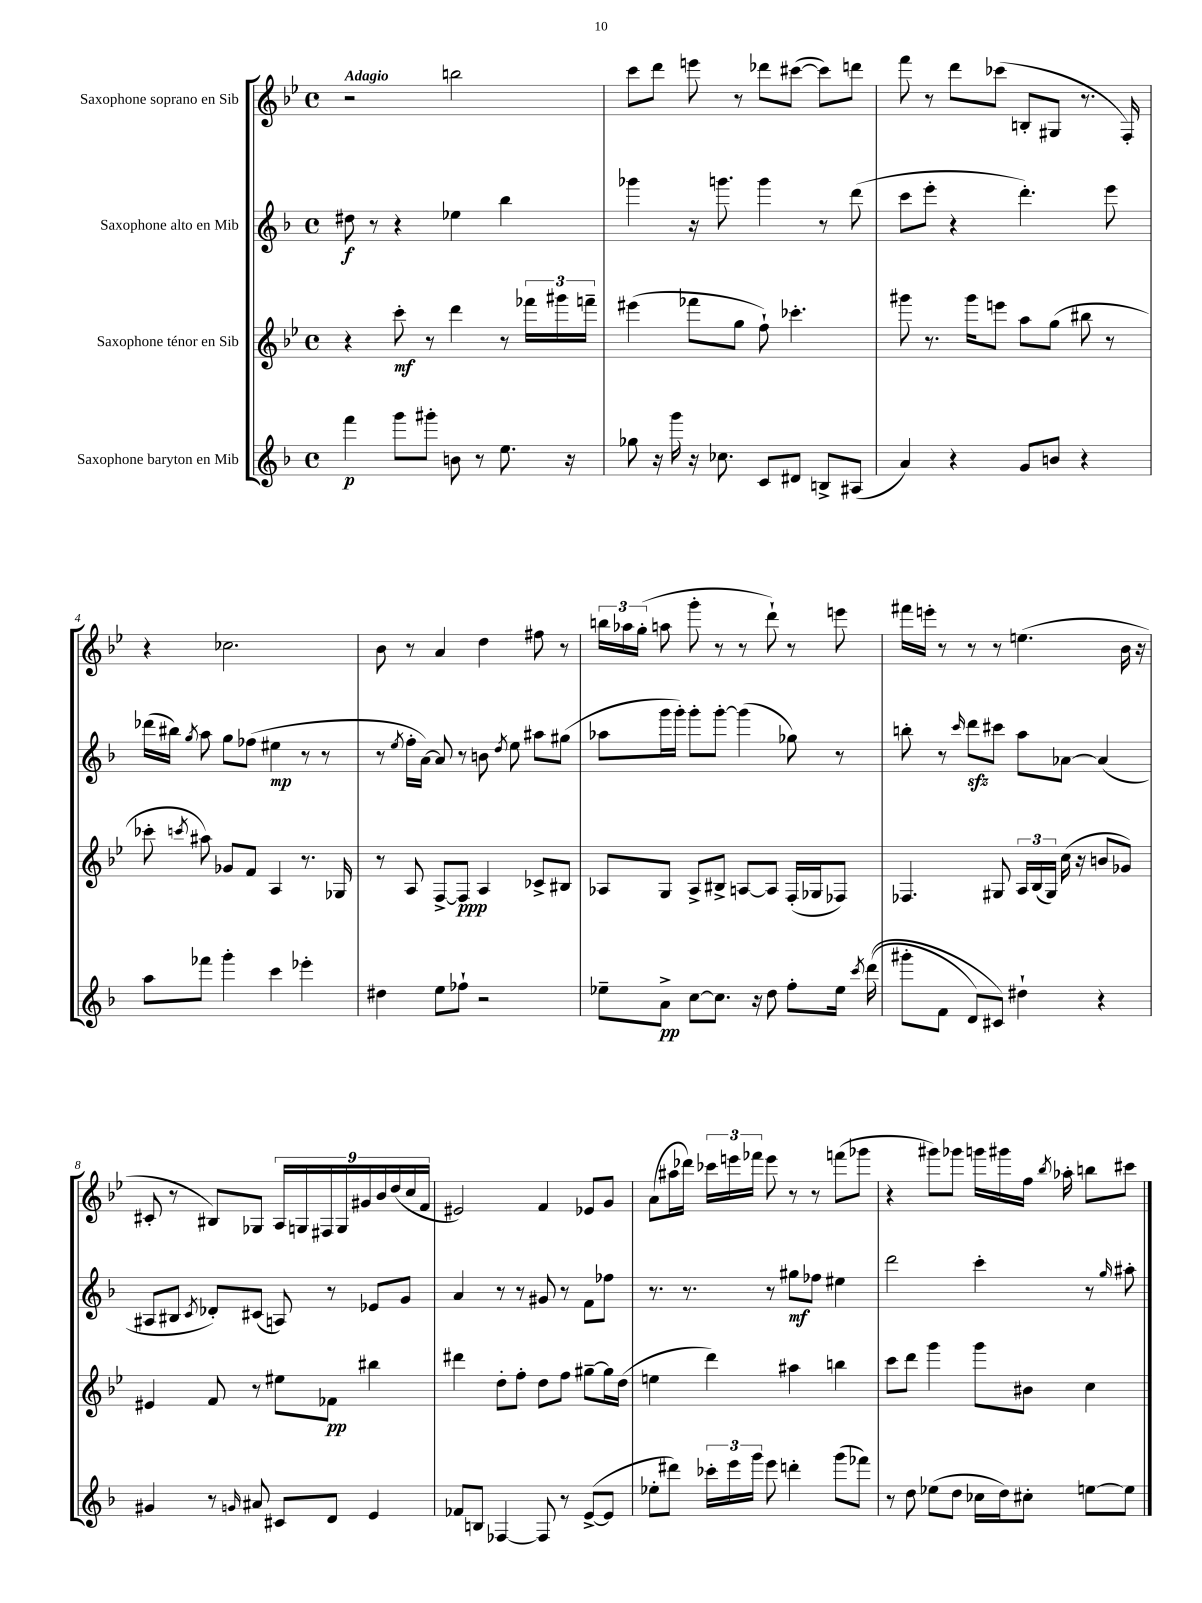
<<
\new StaffGroup <<
\new Staff = "s0" \with { instrumentName = "Saxophone soprano en Sib" } {
    \clef treble \key bes \major \defaultTimeSignature \time 4/4 \tempo "Adagio"
    \autoBeamOff r2 b''2 |
    c'''8[ d'''8] e'''8 r8 des'''8[ cis'''8]~( cis'''8[) d'''8] |
    f'''8 r8 d'''8[ ces'''8]( b8[-. gis8] r8. f16-.) |
    r4 ces''2. |
    bes'8 r8 a'4 d''4 fis''8 r8 |
    \tuplet 3/2 { b''16[ aes''16 g''16]-.( } a''8 g'''8-. r8 r8 d'''8-!) r8 e'''8 |
    fis'''16[ e'''16]-. r8 r8 r8 e''4.( bes'16 r16 |
    cis'8-. r8 bis8[) ges8] \tuplet 9/8 { a16[ g16 fis16 g16 gis'16 bes'16 d''16( c''16 f'16] } |
    eis'2) f'4 ees'8[ g'8] |
    a'8[( ais''16 des'''16]) \tuplet 3/2 { ces'''16[ e'''16 fes'''16] } e'''8 r8 r8 f'''8[( ges'''8] |
    r4 gis'''8[) ges'''8] g'''16[ gis'''16 f''16] \acciaccatura { bes''8 } aes''16-. b''8[ cis'''8] \bar "|." |
}
\new Staff = "s1" \with { instrumentName = "Saxophone alto en Mib" } {
    \clef treble \key f \major \defaultTimeSignature \time 4/4
    \autoBeamOff dis''8\f r8 r4 ees''4 bes''4 |
    ges'''4 r16 g'''8. g'''4 r8 d'''8( |
    c'''8[ e'''8]-. r4 d'''4.-.) e'''8 |
    des'''16[( bis''16]) \acciaccatura { g''8 } a''8 g''8[ fes''8]( eis''4\mp r8 r8 |
    r8 \acciaccatura { e''8 } f''16[-. a'16]~) a'8 r8 b'8 \acciaccatura { d''8 } e''8 ais''8[ gis''8]( |
    aes''8[ g'''16 g'''16]-.) g'''8[-. g'''8]~-. g'''4( ges''8) r8 |
    b''8-. r8 \grace { c'''16 } d'''8[\sfz cis'''8] a''8[ aes'8]~ aes'4( |
    ais8[ bis8] \acciaccatura { c'8 } des'8[-.) cis'8]( a8) r8 ees'8[ g'8] |
    a'4 r8 r8 gis'8 r8 f'8[ fes''8] |
    r8. r8. r8 gis''8[\mf fes''8] eis''4 |
    d'''2 c'''4-. r8 \grace { g''16 } ais''8-. \bar "|." |
}
\new Staff = "s2" \with { instrumentName = "Saxophone ténor en Sib" } {
    \clef treble \key bes \major \defaultTimeSignature \time 4/4
    \autoBeamOff r4 c'''8-.\mf r8 d'''4 r8 \tuplet 3/2 { fes'''16[ gis'''16 f'''16]-- } |
    eis'''4( fes'''8[ g''8] f''8-!) ces'''4.-. |
    gis'''8 r8. gis'''16[ e'''8] a''8[ g''8]( bis''8 r8 |
    ces'''8-. \acciaccatura { c'''8 } ais''8) ges'8[ f'8] a4 r8. ges16 |
    r8 a8 f8[~-> f8]\ppp a4 ces'8[-> bis8] |
    aes8[ g8] aes8[-> bis8]-> a8[~ a8] f16[-.( ges16 fes8]) |
    fes4. gis8 \tuplet 3/2 { a16[ bes16( gis16]) } c''16( r16 b'8[ ges'8]) |
    eis'4 f'8 r8 eis''8[ fes'8]\pp bis''4 |
    dis'''4 d''8[-. f''8]-. d''8[ f''8] gis''8[~-- gis''16 d''16]( |
    e''4 d'''4) ais''4 b''4 |
    c'''8[ d'''8] g'''4 g'''8[ bis'8] c''4 \bar "|." |
}
\new Staff = "s3" \with { instrumentName = "Saxophone baryton en Mib" } {
    \clef treble \key f \major \defaultTimeSignature \time 4/4
    \autoBeamOff f'''4\p g'''8[ gis'''8]-. b'8 r8 e''8. r16 |
    ges''8 r16 g'''16 r16 ces''8. c'8[ dis'8] b8[-> ais8]( |
    a'4) r4 g'8[ b'8] r4 |
    a''8[ fes'''8] g'''4-. c'''4 ees'''4-. |
    dis''4 e''8[ fes''8]-! r2 |
    ees''8[-- a'8]->\pp c''8[~ c''8.] r16 d''8 f''8[-. ees''16] \acciaccatura { c'''8 } d'''16(\( |
    gis'''8[-. f'8] d'8[) cis'8]\) dis''4-! r4 |
    gis'4 r8 \grace { g'16 } ais'8 cis'8[ d'8] e'4 |
    fes'8[ b8] fes4~ fes8 r8 e'8[~->( e'8] |
    ees''8[-. dis'''8]) \tuplet 3/2 { ces'''16[-. e'''16 g'''16] } e'''8 d'''4-. g'''8[( fes'''8]) |
    r8 d''8 ees''8[( d''8] ces''16[ d''16) cis''8]-. e''8[~ e''8] \bar "|." |
}
>>
>>
